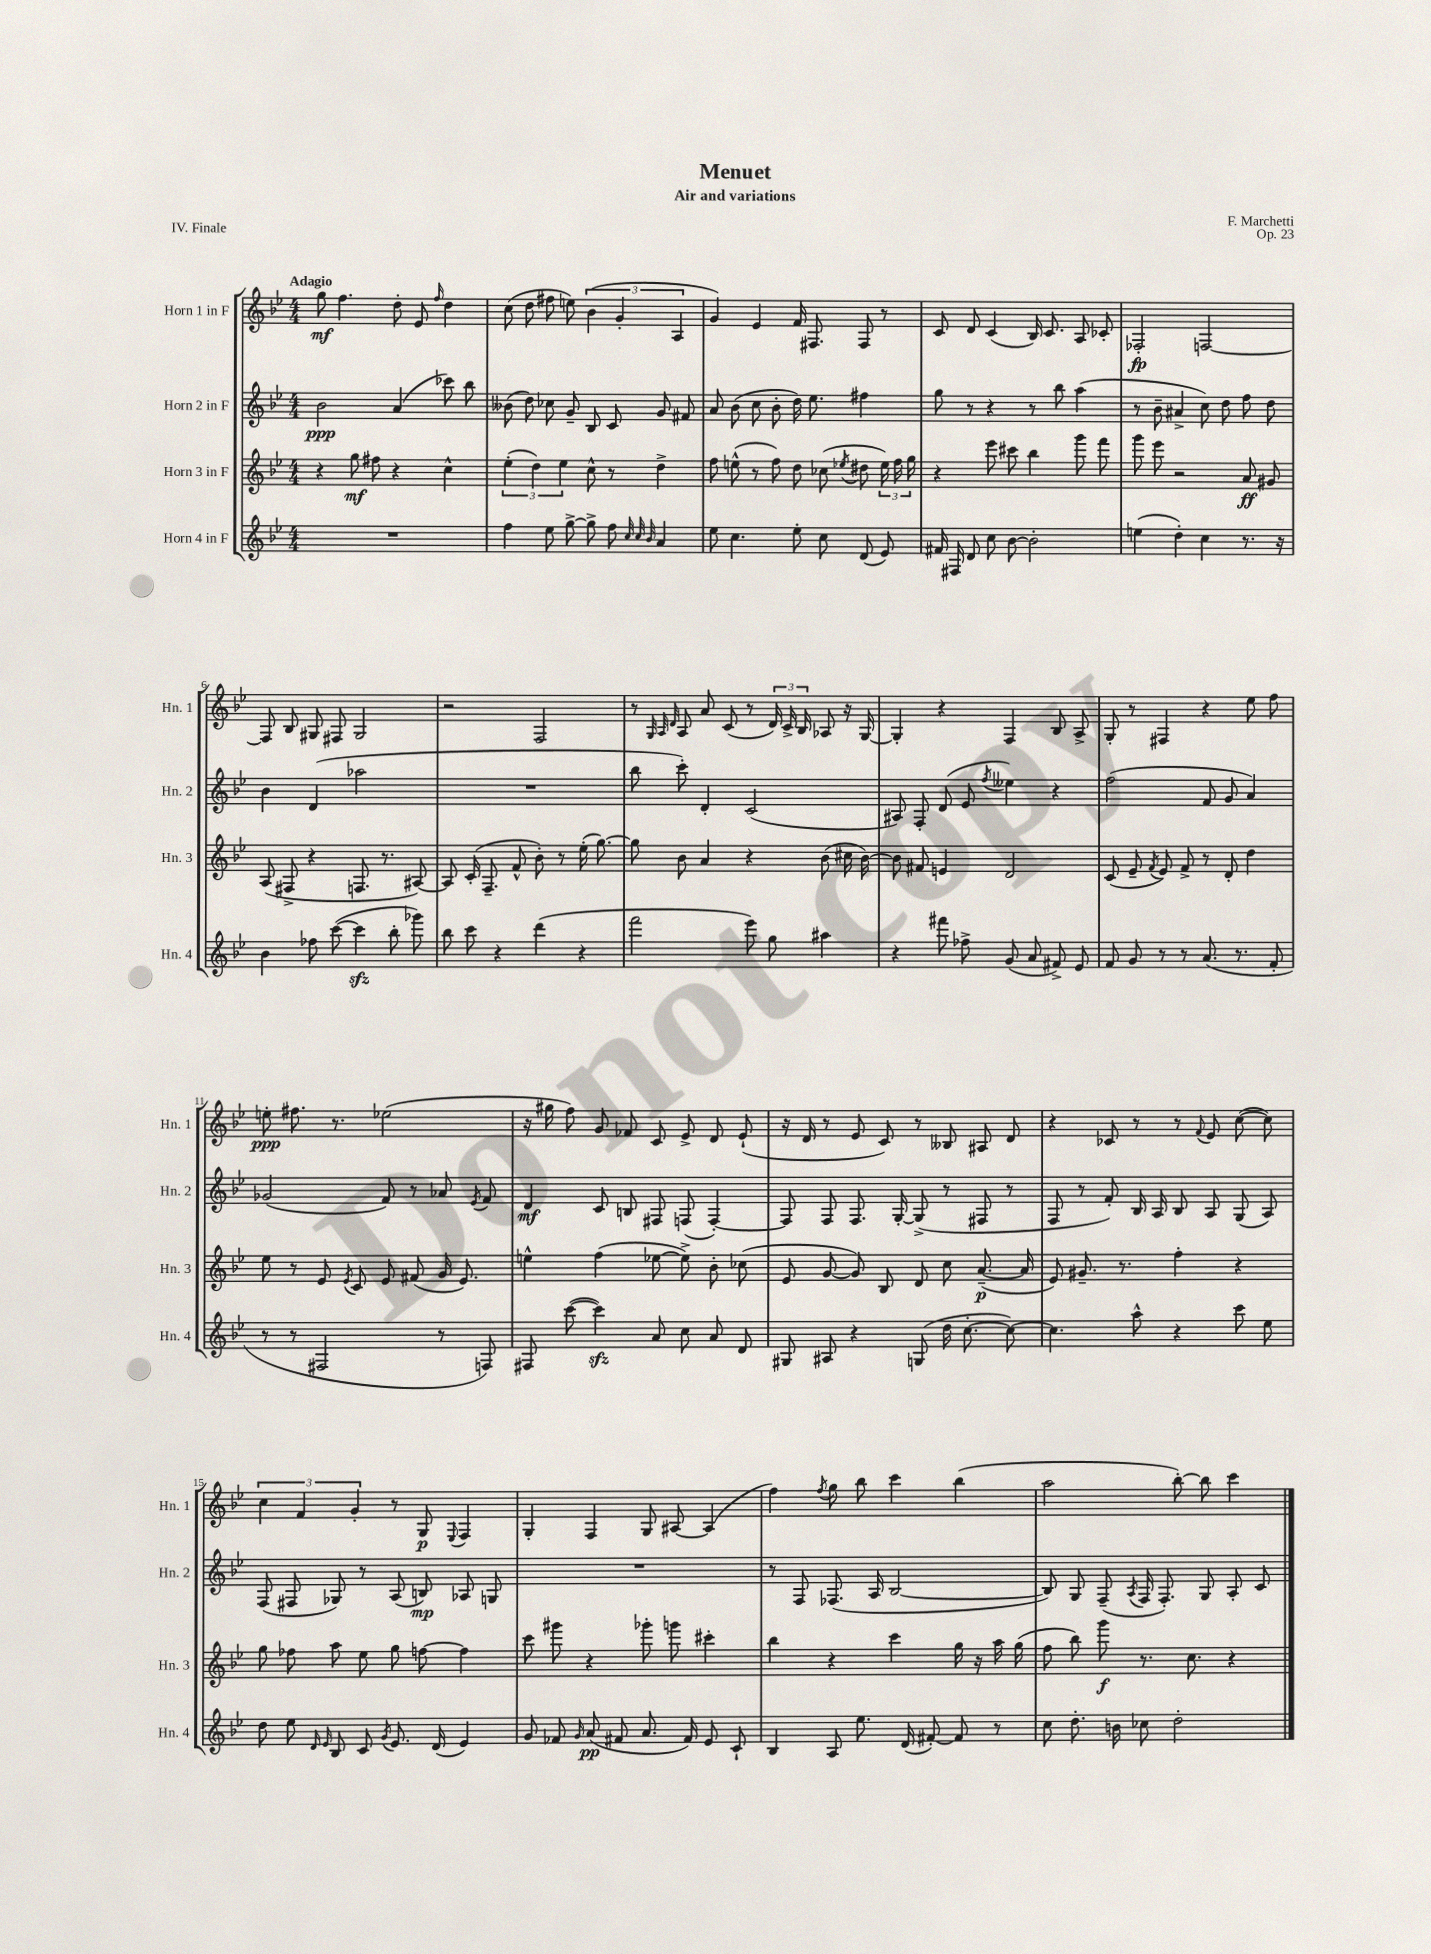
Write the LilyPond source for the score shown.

\header { title = "Menuet" composer = "F. Marchetti" subtitle = "Air and variations" opus = "Op. 23" piece = "IV. Finale" }
<<
\new StaffGroup <<
\new Staff = "s0" \with { instrumentName = "Horn 1 in F" shortInstrumentName = "Hn. 1" } {
    \clef treble \key bes \major \numericTimeSignature \time 4/4 \tempo "Adagio"
    \autoBeamOff g''8\mf f''4. d''8-. ees'8 \grace { f''16 } d''4 |
    c''8( d''8 fis''8 e''8) \tuplet 3/2 { bes'4( g'4-. a4 } |
    g'4) ees'4 f'16 fis8. fis8 r8 |
    c'8 d'8 c'4( bes16) c'8. a8 ces'8-. |
    fes2-.\fp f2~ |
    f8 bes8 gis8 fis8 gis2 |
    r2 f2 |
    r8 \grace { g32 a32 d'32 } a8 a'8 c'8( r8 \tuplet 3/2 { d'16) c'16-> bes16 } aes8 r16 g16~ |
    g4-. r4 f4 bes8 a8-> |
    g8-. r8 fis4 r4 ees''8 f''8 |
    e''8-.\ppp fis''8. r8. ees''2( |
    r16 gis''16 f''8) g'8 fes'8 c'8 ees'8-> d'8 ees'8-!( |
    r16 d'16 r8 ees'8 c'8) r8 beses8 ais8 d'8 |
    r4 ces'8 r8 r8 \appoggiatura { f'8 } ees'8 c''8~( c''8) |
    \tuplet 3/2 { c''4 f'4 g'4-. } r8 g8\p \appoggiatura { ees8 } f4 |
    g4-. f4 g8 ais8~ ais4( |
    f''4) \acciaccatura { f''8 } g''8 bes''8 c'''4 bes''4( |
    a''2 bes''8~-.) bes''8 c'''4 \bar "|." |
}
\new Staff = "s1" \with { instrumentName = "Horn 2 in F" shortInstrumentName = "Hn. 2" } {
    \clef treble \key bes \major \numericTimeSignature \time 4/4
    \autoBeamOff bes'2\ppp a'4( ces'''8) bes''8 |
    beses'8( d''8) ces''8 g'8-- bes8 c'8 g'8 fis'8 |
    a'8 bes'8( c''8 bes'8-. d''16) ees''8. fis''4 |
    g''8 r8 r4 r8 bes''8 a''4( |
    r8 bes'8-- ais'4-> c''8) d''8 f''8 d''8 |
    bes'4 d'4( aes''2 |
    R1 |
    bes''8 c'''8-.) d'4-. c'2( |
    ais8) f8-. d'8( ees'8 \acciaccatura { f''8 } eeses''4) r4 |
    f''2( f'8 g'8 a'4) |
    ges'2( f'8) r8 aes'8 \acciaccatura { ees'8 } f'8 |
    d'4\mf c'8 b8 fis8 f8( f4~-.) |
    f8 f8 f8. g16~-. g8->( r8 fis8 r8 |
    f8 r8 f'8-.) bes16 a16 bes8 a8 g8( a8) |
    f8( fis8 ges8) r8 a8( b8\mp) aes8 g8 |
    R1 |
    r8 f8 fes8.( a16 bes2~ |
    bes8) g8 f8--( \acciaccatura { a8 } f16 f8.-.) g8 a8-. c'8 \bar "|." |
}
\new Staff = "s2" \with { instrumentName = "Horn 3 in F" shortInstrumentName = "Hn. 3" } {
    \clef treble \key bes \major \numericTimeSignature \time 4/4
    \autoBeamOff r4 g''8\mf fis''8 r4 c''4-^ |
    \tuplet 3/2 { ees''4-.( d''4) ees''4 } c''8-^ r8 d''4-> |
    f''8 e''8-^( r8 f''8) d''8 ces''8( \acciaccatura { ees''8 } dis''8 \tuplet 3/2 { ees''16) f''16 g''16 } |
    r4 ees'''8 cis'''8 bes''4 g'''8 f'''8 |
    g'''8 ees'''8 r2 a'8\ff gis'8 |
    a8( fis8-> r4 f8. r8. ais8~) |
    ais8 c'16-.( f8.-- f'8-^ bes'8-.) r8 ees''16-.( g''8.~) |
    g''8 bes'8 a'4 r4 bes'8( cis''16 bes'16~) |
    bes'8 fis'8 e'4 d'2 |
    c'8( ees'8-- \acciaccatura { f'8 } ees'8) f'8-> r8 d'8-. d''4 |
    ees''8 r8 ees'8 \acciaccatura { ees'8 } c'8 ees'8 fis'8( g'16 ees'8.) |
    e''4-^ f''4( ees''8~ ees''8->) bes'8-. ces''8( |
    ees'8 g'8~ g'8) bes8 d'8 c''8 a'8.~--\p( a'16 |
    ees'8) gis'8.-- r8. f''4-. r4 |
    g''8 fes''8 a''8 ees''8 g''8 f''8~ f''4 |
    c'''8 gis'''8 r4 ges'''8-. g'''8 cis'''4-. |
    bes''4 r4 c'''4 g''16 r16 a''16 g''16( |
    f''8 bes''8) g'''8\f r8. c''8. r4 \bar "|." |
}
\new Staff = "s3" \with { instrumentName = "Horn 4 in F" shortInstrumentName = "Hn. 4" } {
    \clef treble \key bes \major \numericTimeSignature \time 4/4
    \autoBeamOff R1 |
    f''4 ees''8 g''8~-> g''8-> f''8 \grace { c''32 c''32 bes'32 } a'4 |
    ees''8 c''4. ees''8-. c''8 d'8( ees'8) |
    fis'16 fis16 d'8 c''8 bes'8~ bes'2-. |
    e''4( d''4-.) c''4 r8. r16 |
    bes'4 fes''8 c'''8~( c'''4\sfz bes''8-. ges'''8) |
    bes''8 c'''8 r4 d'''4( r4 |
    f'''2 ees'''8) g''8 ais''4 |
    r4 fis'''8 fes''8-> g'8( a'8 fis'8->) ees'8 |
    f'8 g'8 r8 r8 a'8.( r8. f'8-. |
    r8 r8 fis2 r8 f8) |
    fis8 c'''8~( c'''4\sfz) a'8 c''8 a'8 d'8 |
    gis8 ais8 r4 g8( d''16 c''8.~-. c''8~) |
    c''4. a''8-^ r4 c'''8 ees''8 |
    d''8 ees''8 \grace { d'16 ees'16 } bes8 c'8 \acciaccatura { g'8 } ees'8. d'16( ees'4) |
    g'8 fes'8 \grace { g'16 } a'8\pp( fis'8 a'8. fis'16) ees'8 c'8-! |
    bes4 a8 ees''8. d'16( fis'8~-.) fis'8 r8 |
    c''8 d''8.-. b'16 ces''8 d''2-. \bar "|." |
}
>>
>>
